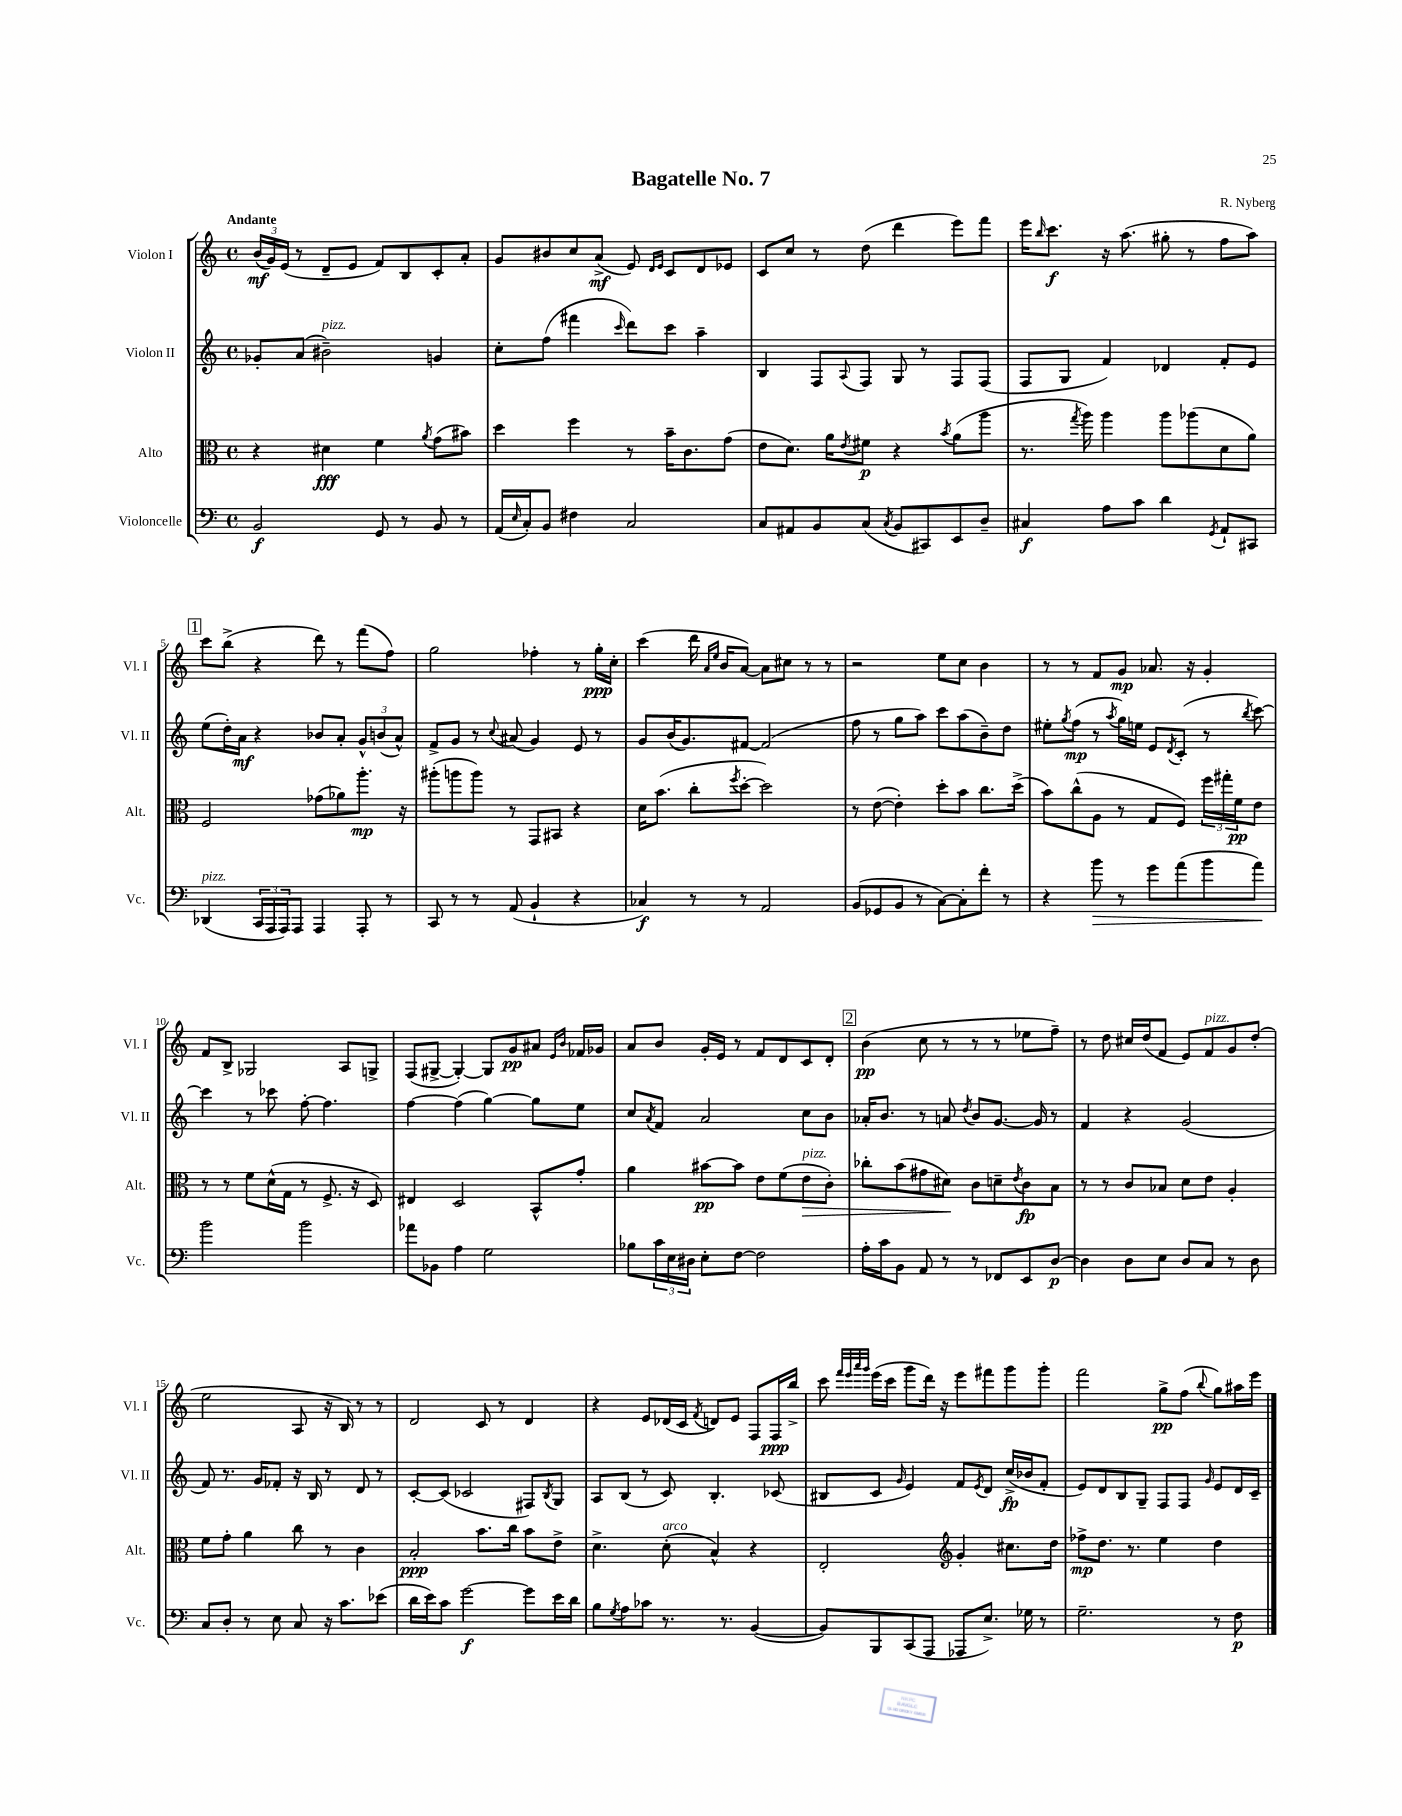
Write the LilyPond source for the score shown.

\header { title = "Bagatelle No. 7" composer = "R. Nyberg" }
<<
\new StaffGroup <<
\new Staff = "s0" \with { instrumentName = "Violon I" shortInstrumentName = "Vl. I" } {
    \clef treble \key c \major \defaultTimeSignature \time 4/4 \tempo "Andante"
    \tuplet 3/2 { b'16\mf( g'16) e'16( } r8 d'8-- e'8 f'8) b8 c'8-. a'8-. |
    g'8 bis'8 c''8 a'8->\mf( e'8) \grace { d'16 e'16 } c'8 d'8 ees'8 |
    c'8 c''8 r8 d''8( d'''4 e'''8) f'''8 |
    e'''16 \grace { b''16 } c'''8.\f r16 a''8.( gis''8-. r8 f''8 a''8) |
    \mark \markup { \box "1" } c'''8 b''8->( r4 d'''8) r8 f'''8( f''8) |
    g''2 fes''4-. r8 g''16-.\ppp c''16-. |
    c'''4( d'''16 \grace { a'16 e''16 } b'16 a'8~) a'8 cis''8 r8 r8 |
    r2 e''8 c''8 b'4 |
    r8 r8 f'8 g'8\mp aes'8. r16 g'4-. |
    f'8 b8-> ges2 a8 g8-> |
    f8( gis8~-> gis4~-.) gis8 g'8\pp ais'8 \grace { e'16 b'16 } fes'16 ges'16 |
    a'8 b'8 g'16-. e'16 r8 f'8 d'8 c'8 d'8-. |
    \mark \markup { \box "2" } b'4\pp( c''8 r8 r8 r8 ees''8 f''8--) |
    r8 d''8 cis''16 d''16( f'8 e'8) f'8^\markup { \italic "pizz." } g'8 d''8-.( |
    e''2 a8 r16 b16) r8 r8 |
    d'2 c'8 r8 d'4 |
    r4 e'8 des'16( c'16 \acciaccatura { f'8 } d'8) e'8 f8 f16\ppp b''16-> |
    c'''8 \grace { f'''32 e'''32 a'''32 g'''32 } e'''16( c'''16 g'''8 d'''16) r16 e'''8 fis'''8 g'''8 g'''8-. |
    f'''2 g''8->\pp f''8( \appoggiatura { b''8 } g''8) ais''16 e'''16 \bar "|." |
}
\new Staff = "s1" \with { instrumentName = "Violon II" shortInstrumentName = "Vl. II" } {
    \clef treble \key c \major \defaultTimeSignature \time 4/4
    ges'8-. a'8( bis'2--^\markup { \italic "pizz." }) g'4 |
    c''8-. f''8( fis'''4 \grace { c'''16 } d'''8) c'''8 a''4-- |
    b4 f8 \appoggiatura { a8 } f8 g8 r8 f8 f8( |
    f8 g8 f'4) des'4 f'8-. e'8 |
    \mark \markup { \box "1" } e''8( d''16-.) a'16\mf r4 bes'8 a'8-. \tuplet 3/2 { g'8-^ b'8( a'8-^) } |
    f'8-> g'8 r8 \appoggiatura { c''8 } ais'8( g'4) e'8 r8 |
    g'8 b'16( g'8.) fis'8~ fis'2( |
    f''8 r8 g''8 a''8) c'''8 a''8( b'8--) d''8 |
    eis''8-. \acciaccatura { g''8 } f''8\mp( r8 \acciaccatura { a''8 } g''16) e''16 e'8 \acciaccatura { d'8 } c'8-.( r8 \acciaccatura { b''8 } c'''8~) |
    c'''4 r8 ces'''8 f''8~-. f''4. |
    f''4~ f''4( g''4~) g''8 e''8 |
    c''8 \acciaccatura { a'8 } f'8 a'2 c''8 b'8 |
    \mark \markup { \box "2" } aes'16-. b'8. r8 a'8 \acciaccatura { d''8 } b'8 g'8.~ g'16 r8 |
    f'4 r4 g'2( |
    f'8) r8. g'16 fes'8-. r16 b16 r8 d'8 r8 |
    c'8~-. c'8( ces'2 fis8) \acciaccatura { b8 } g8 |
    a8 b8( r8 c'8) b4.-. ces'8( |
    bis8 c'8 \grace { g'16 } e'4) f'8 \acciaccatura { e'8 } d'8 c''16->\fp( bes'16 f'8-. |
    e'8) d'8 b8 g8-- f8 f8 \grace { g'16 } e'8 d'16 c'16-- \bar "|." |
}
\new Staff = "s2" \with { instrumentName = "Alto" shortInstrumentName = "Alt." } {
    \clef alto \key c \major \defaultTimeSignature \time 4/4
    r4 dis'4\fff f'4 \acciaccatura { a'8 } g'8( bis'8) |
    d''4 f''4 r8 b'16-- c'8. g'8( |
    e'8 d'8.) a'16 \acciaccatura { e'8 } fis'8\p r4 \acciaccatura { b'8 } a'8( a''8 |
    r8. \acciaccatura { g''8 } a''16) a''4 a''8 aes''8( d'8 a'8) |
    \mark \markup { \box "1" } f2 ges'8( aes'8) a''8.-.\mp r16 |
    ais''8-.( a''8 a''8) r8 g,8 bis,8 r4 |
    d'16 b'8.( c''8-. \acciaccatura { f''8 } d''8~-. d''2) |
    r8 e'8~( e'4-.) d''8-. b'8 c''8. d''16->( |
    b'8) c''8-^( a8 r8 g8 f8) \tuplet 3/2 { f''16 gis''16-. f'16\pp } e'8 |
    r8 r8 f'8 d'16-^( g16 r8 f8.-> r16 d8) |
    eis4 d2 b,8-^ g'8-. |
    a'4 bis'8~\pp bis'8 e'8 f'8( e'8\>^\markup { \italic "pizz." } c'8-.) |
    \mark \markup { \box "2" } ces''8-. b'8( gis'8 dis'8\!) c'8 d'8-- \acciaccatura { e'8 } c'8\fp b8 |
    r8 r8 c'8 bes8 d'8 e'8 a4-. |
    f'8 g'8-. a'4 c''8 r8 c'4 |
    b2-.\ppp b'8. c''16 b'8 e'8-> |
    d'4.-> d'8-.^\markup { \italic "arco" }( b4-^) r4 |
    e2-. \clef treble g'4-. cis''8. d''16 |
    fes''8->\mp d''8. r8. e''4 d''4 \bar "|." |
}
\new Staff = "s3" \with { instrumentName = "Violoncelle" shortInstrumentName = "Vc." } {
    \clef bass \key c \major \defaultTimeSignature \time 4/4
    b,2\f g,8 r8 b,8 r8 |
    a,16( \grace { e16 } c16-.) b,8 fis4 c2 |
    c8 ais,8 b,8 c8( \acciaccatura { c8 } b,8 cis,8) e,8 d8-- |
    cis4\f a8 c'8 d'4 \acciaccatura { g,8 } a,8-! cis,8 |
    \mark \markup { \box "1" } des,4^\markup { \italic "pizz." }( \tuplet 3/2 { c,16 a,,16 a,,16) } a,,8 a,,4 a,,8-. r8 |
    c,8 r8 r8 a,8( b,4-! r4 |
    ces4\f) r8 r8 a,2 |
    b,8( ges,8 b,8 r8 c8~) c8-. f'8-. r8 |
    r4 b'8\> r8 g'8 a'8( b'8 a'8\!) |
    b'2 b'2 |
    aes'8 bes,8 a4 g2 |
    bes8 \tuplet 3/2 { c'16 e16 dis16 } e8-. f8~ f2 |
    \mark \markup { \box "2" } a16-. c'16 b,8 a,8 r8 r8 fes,8 e,8 d8~\p |
    d4 d8 e8 d8 c8 r8 d8 |
    c8 d8-. r8 e8 c8 r16 c'8. ees'8( |
    d'16 e'16) c'8 g'2~\f g'8 e'16 d'16 |
    b8 \acciaccatura { g8 } a8 ces'8 r8. r8. b,4~( |
    b,8) b,,8 c,8( a,,8 aes,,8 e8.->) ges16 r8 |
    g2.-- r8 f8\p \bar "|." |
}
>>
>>
